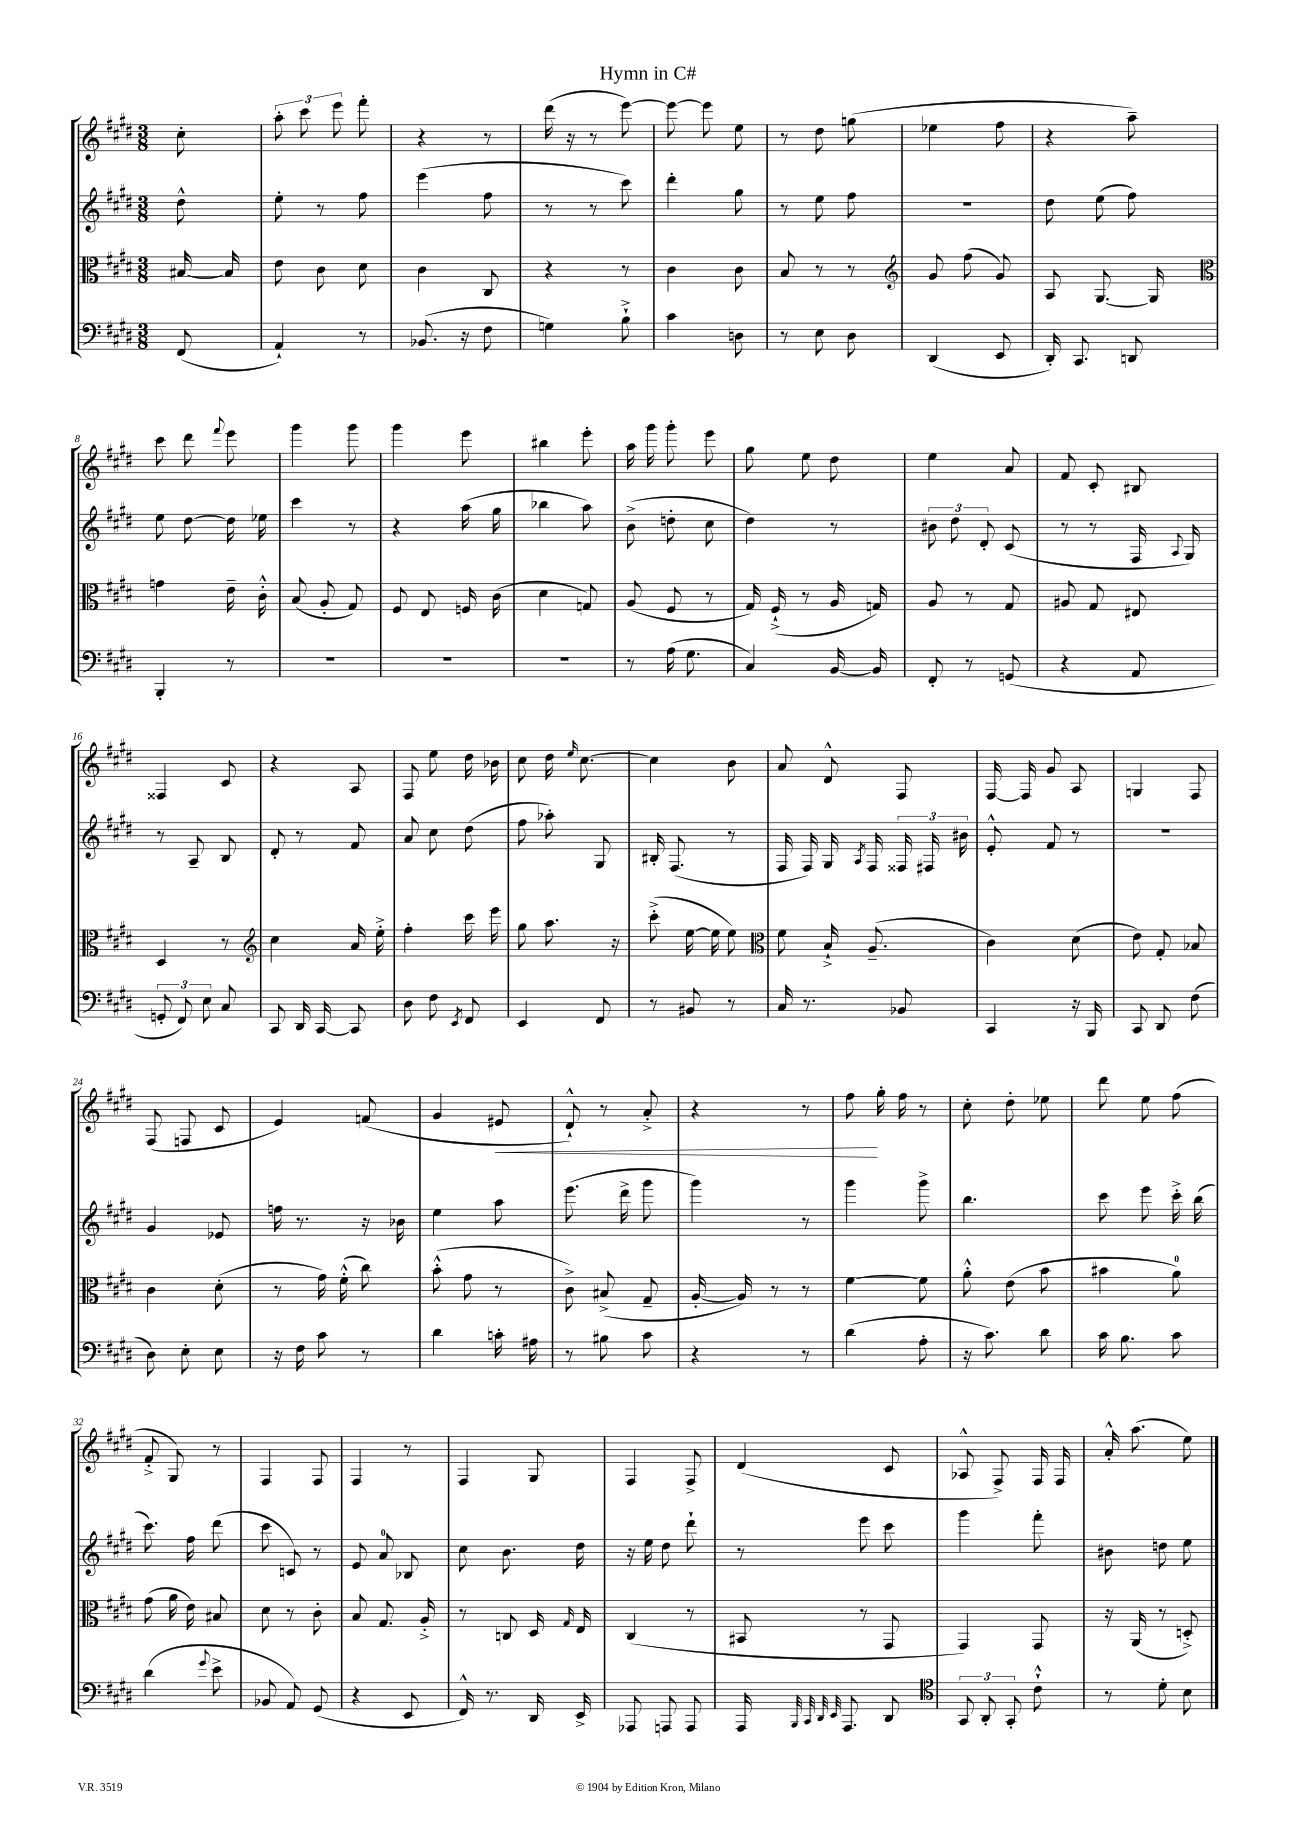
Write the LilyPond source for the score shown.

\header { title = "Hymn in C#" }
<<
\new StaffGroup <<
\new Staff = "s0" {
    \clef treble \key e \major \numericTimeSignature \time 3/8 \partial 8
    \autoBeamOff cis''8-. |
    \tuplet 3/2 { a''8-. cis'''8 e'''8 } fis'''8-. |
    r4 r8 |
    dis'''16( r16 r8 e'''8~) |
    e'''8~ e'''8 e''8 |
    r8 dis''8 g''8( |
    ees''4 fis''8 |
    r4 a''8--) |
    cis'''8 dis'''8 \appoggiatura { fis'''8 } e'''8 |
    gis'''4 gis'''8 |
    gis'''4 e'''8 |
    bis''4 e'''8-. |
    a''16 gis'''16 gis'''8-. e'''8 |
    gis''8 e''8 dis''8 |
    e''4 a'8 |
    fis'8 cis'8-. bis8 |
    fisis4 cis'8 |
    r4 a8 |
    fis8 e''8 dis''16 bes'16 |
    cis''8 dis''16 \grace { e''16 } cis''8.~ |
    cis''4 b'8 |
    a'8 dis'8-^ fis8 |
    fis16~ fis16 gis'8 a8 |
    g4 fis8 |
    fis8( f8 cis'8 |
    e'4) f'8( |
    gis'4 eis'8\< |
    dis'8-!-^) r8 a'8-.-> |
    r4 r8 |
    fis''8\! gis''16-. fis''16 r8 |
    cis''8-. dis''8-. ees''8 |
    dis'''8 e''8 fis''8( |
    fis'8-.-> gis8) r8 |
    fis4 fis8 |
    fis4 r8 |
    fis4 gis8 |
    fis4 fis8-> |
    dis'4( cis'8 |
    aes8-^ fis8->) fis16 fis16 |
    a'16-.-^ a''8.( e''8) \bar "|." |
}
\new Staff = "s1" {
    \clef treble \key e \major \numericTimeSignature \time 3/8 \partial 8
    \autoBeamOff dis''8-^ |
    e''8-. r8 fis''8 |
    e'''4( fis''8 |
    r8 r8 cis'''8) |
    dis'''4-. gis''8 |
    r8 e''8 fis''8 |
    R4. |
    dis''8 e''8( fis''8) |
    e''8 dis''8~ dis''16 ees''16 |
    cis'''4 r8 |
    r4 a''16( gis''16 |
    bes''4 a''8) |
    b'8->( d''8-. cis''8 |
    dis''4) r8 |
    \tuplet 3/2 { bis'8 dis''8 dis'8-. } cis'8( |
    r8 r8 fis16 \appoggiatura { a8 } gis16) |
    r8 a8-- b8 |
    dis'8-. r8 fis'8 |
    a'8 cis''8 dis''8( |
    fis''8 aes''8-.) gis8 |
    bis16-. fis8.( r8 |
    fis16 fis16) gis16 \acciaccatura { a8 } fis16 \tuplet 3/2 { fisis16 fis16 bis'16 } |
    e'8-.-^ fis'8 r8 |
    R4. |
    gis'4 ees'8 |
    f''16 r8. r16 bes'16 |
    e''4 a''8 |
    e'''8.( dis'''16-> gis'''8 |
    gis'''4) r8 |
    gis'''4 gis'''8-> |
    b''4. |
    cis'''8 e'''8 cis'''16-.-> b''16( |
    cis'''8.) fis''16 dis'''8( |
    cis'''8 c'8) r8 |
    e'8 a'8-0 bes8 |
    cis''8 b'8. dis''16 |
    r16 e''16 dis''8 dis'''8-! |
    r8 e'''8 cis'''8 |
    gis'''4 fis'''8-. |
    bis'8 d''8 e''8 \bar "|." |
}
\new Staff = "s2" {
    \clef alto \key e \major \numericTimeSignature \time 3/8 \partial 8
    \autoBeamOff bis16~ bis16 |
    e'8 cis'8 dis'8 |
    cis'4 cis8 |
    r4 r8 |
    cis'4 cis'8 |
    b8 r8 r8 |
    \clef treble gis'8 fis''8( gis'8) |
    a8 gis8.~ gis16 |
    \clef alto g'4 e'16-- cis'16-.-^ |
    b8( a8-. gis8) |
    fis8 e8 f16 cis'16( |
    dis'4 g8) |
    a8( fis8 r8 |
    gis16) fis16-!->( r8 a16 g16) |
    a8 r8 gis8 |
    ais8 gis8 eis8 |
    dis4 r8 |
    \clef treble cis''4 a'16 e''16-.-> |
    fis''4-. cis'''16 e'''16 |
    gis''8 a''8. r16 |
    cis'''8-.->( e''16~ e''16 e''8) |
    \clef alto fis'8 b16-!-> a8.--( |
    cis'4) dis'8( |
    e'8) gis8-. bes8 |
    cis'4 dis'8-.( |
    r8 gis'16) fis'16-.-^( cis''8) |
    b'8-.-^( gis'8 r8 |
    cis'8->) bis8->( gis8-- |
    a16~-. a16) r8 r8 |
    fis'4~ fis'8 |
    a'8-.-^ e'8( b'8 |
    bis'4 a'8-0) |
    gis'8( a'16 e'16) bis8 |
    dis'8 r8 cis'8-. |
    b8 gis8. a16-.-> |
    r8 c8 dis16 \grace { gis16 } e16 |
    cis4( r8 |
    bis,8 r8 gis,8 |
    gis,4) gis,8 |
    r16 a,16( r8 d8-.->) \bar "|." |
}
\new Staff = "s3" {
    \clef bass \key e \major \numericTimeSignature \time 3/8 \partial 8
    \autoBeamOff fis,8( |
    a,4-!) r8 |
    bes,8.( r16 fis8 |
    g4) b8-!-> |
    cis'4 d8 |
    r8 e8 dis8 |
    dis,4( e,8 |
    dis,16-.) cis,8. d,8 |
    b,,4-. r8 |
    R4. |
    R4. |
    R4. |
    r8 a16( gis8. |
    cis4) b,16~ b,16 |
    fis,8-. r8 g,8( |
    r4 a,8 |
    \tuplet 3/2 { g,8-. fis,8) e8 } cis8 |
    cis,8 dis,16 cis,16~ cis,8 |
    dis8 fis8 \acciaccatura { e,8 } fis,8 |
    e,4 fis,8 |
    r8 bis,8 r8 |
    cis16 r8. bes,8 |
    cis,4 r16 b,,16 |
    cis,8 dis,8 fis8( |
    dis8) e8-. e8 |
    r16 fis16 cis'8 r8 |
    dis'4 c'16-. ais16 |
    r8 bis8 cis'8 |
    r4 r8 |
    dis'4( a8-. |
    r16 cis'8.) dis'8 |
    cis'16 b8. cis'8 |
    dis'4( \appoggiatura { gis'8 } e'8-> |
    bes,8 a,8) gis,8( |
    r4 e,8 |
    fis,16-^) r8. dis,16 e,16-> |
    aes,,8 a,,8 a,,8 |
    a,,16 \grace { b,,32 cis,32 dis,32 e,32 } a,,8. dis,8 |
    \clef tenor \tuplet 3/2 { gis,8 a,8-. gis,8-. } cis'8-!-^ |
    r8 dis'8-. b8 \bar "|." |
}
>>
>>
